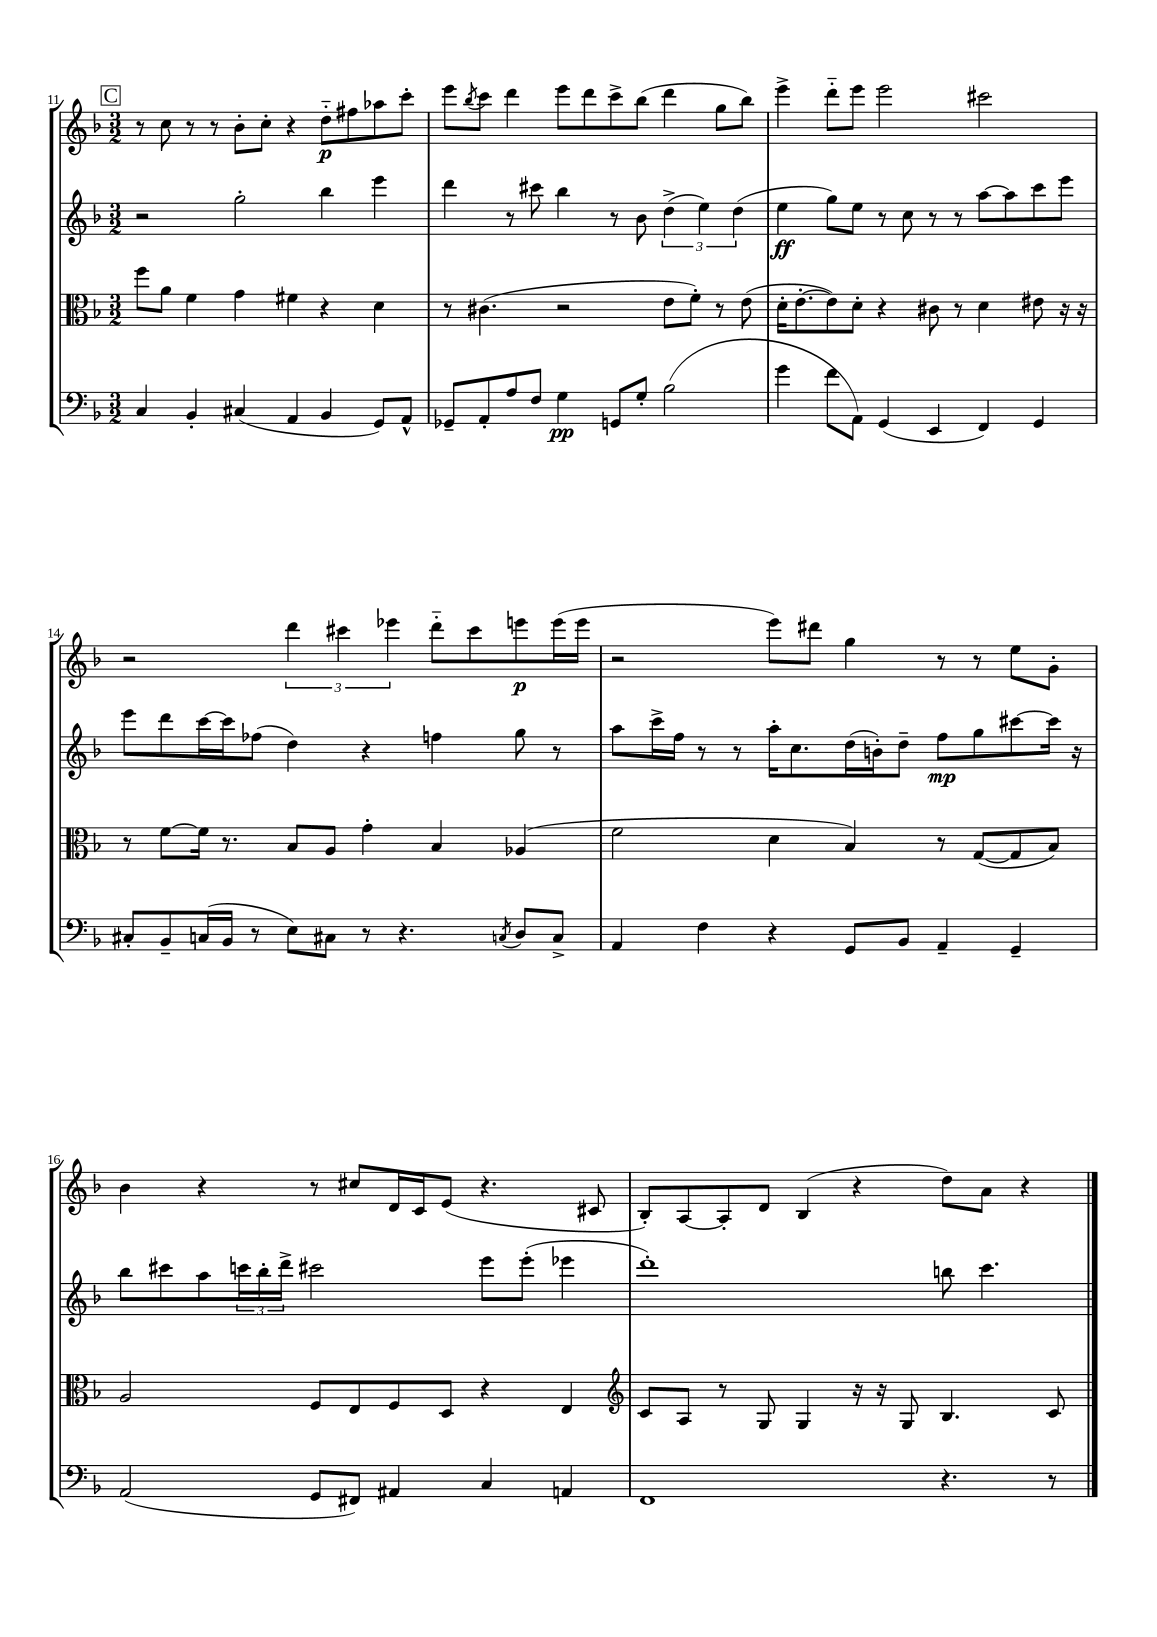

**kern	**kern	**kern	**kern
*staff4	*staff3	*staff2	*staff1
*clefF4	*clefC3	*clefG2	*clefG2
*k[b-]	*k[b-]	*k[b-]	*k[b-]
*M3/2	*M3/2	*M3/2	*M3/2
4C	8ff	2r	8r
.	8a	.	8cc
4BB-'	4f	.	8r
.	.	.	8r
(4C#	4g	2gg'	8b-'
.	.	.	8cc'
4AA	4f#	.	4r
4BB-	4r	4bb-	8dd'~
.	.	.	8ff#
8GG)	4d	4eee	8aa-
8AA^^	.	.	8ccc'
=	=	=	=
8GG-~	8r	4ddd	8eee
.	.	.	8qbb-
8AA'	(4.c#	.	8ccc
8A	.	8r	4ddd
8F	.	8ccc#	.
4G	2r	4bb-	8eee
.	.	.	8ddd
8GG	.	8r	8ccc^
8G'	.	8b-	(8bb-
(2B-	8e	(6dd^	4ddd
.	8f')	.	.
.	.	6ee)	.
.	8r	.	8gg
.	.	(6dd	.
.	(8e	.	8bb-)
=	=	=	=
4g	16d'	4ee	4eee^
.	[8.e'	.	.
8f	8e])	8gg)	8ddd'~
8AA)	8d'	8ee	8eee
(4GG	4r	8r	2eee
.	.	8cc	.
4EE	8c#	8r	.
.	8r	8r	.
4FF)	4d	[8aa	2ccc#
.	.	8aa]	.
4GG	8e#	8ccc	.
.	16r	8eee	.
.	16r	.	.
=	=	=	=
8C#'	8r	8eee	2r
8BB-~	[8f	8ddd	.
(16C	16f]	[16ccc	.
16BB-	8.r	16ccc]	.
8r	.	(8ff-	.
8E)	8B-	4dd)	6ddd
8C#	8A	.	.
.	.	.	6ccc#
8r	4g'	4r	.
.	.	.	6eee-
4.r	.	.	.
.	4B-	4ff	8ddd'~
.	.	.	8ccc#
8qC	.	.	.
8D	(4A-	8gg	8eee
8C^	.	8r	(16eee
.	.	.	16eee
=	=	=	=
4AA	2f	8aa	2r
.	.	16ccc^	.
.	.	16ff	.
4F	.	8r	.
.	.	8r	.
4r	4d	16aa'	8eee)
.	.	8.cc	.
.	.	.	8ddd#
8GG	4B-)	(16dd	4gg
.	.	16b')	.
8BB-	.	8dd~	.
4AA~	8r	8ff	8r
.	([8G	8gg	8r
4GG~	8G]	[8ccc#	8ee
.	8B-)	16ccc#]	8g'
.	.	16r	.
=	=	=	=
(2AA	2A	8bb-	4b-
.	.	8ccc#	.
.	.	8aa	4r
.	.	24ccc	.
.	.	24bb-'	.
.	.	24ddd^	.
8GG	8F	2ccc#	8r
8FF#)	8E	.	8cc#
4AA#	8F	.	16d
.	.	.	16c
.	8D	.	(8e
4C	4r	8eee	4.r
.	.	(8eee'	.
4AA	4E	4eee-	.
.	.	.	8c#
=	=	=	=
*	*clefG2	*	*
1FF	8c	1ddd')	8B-')
.	8A	.	[8A
.	8r	.	8A']
.	8G	.	8d
.	4G	.	(4B-
.	16r	.	4r
.	16r	.	.
.	8G	.	.
4.r	4.B-	8bb	8dd)
.	.	4.ccc	8a
.	.	.	4r
8r	8c	.	.
==	==	==	==
*-	*-	*-	*-
